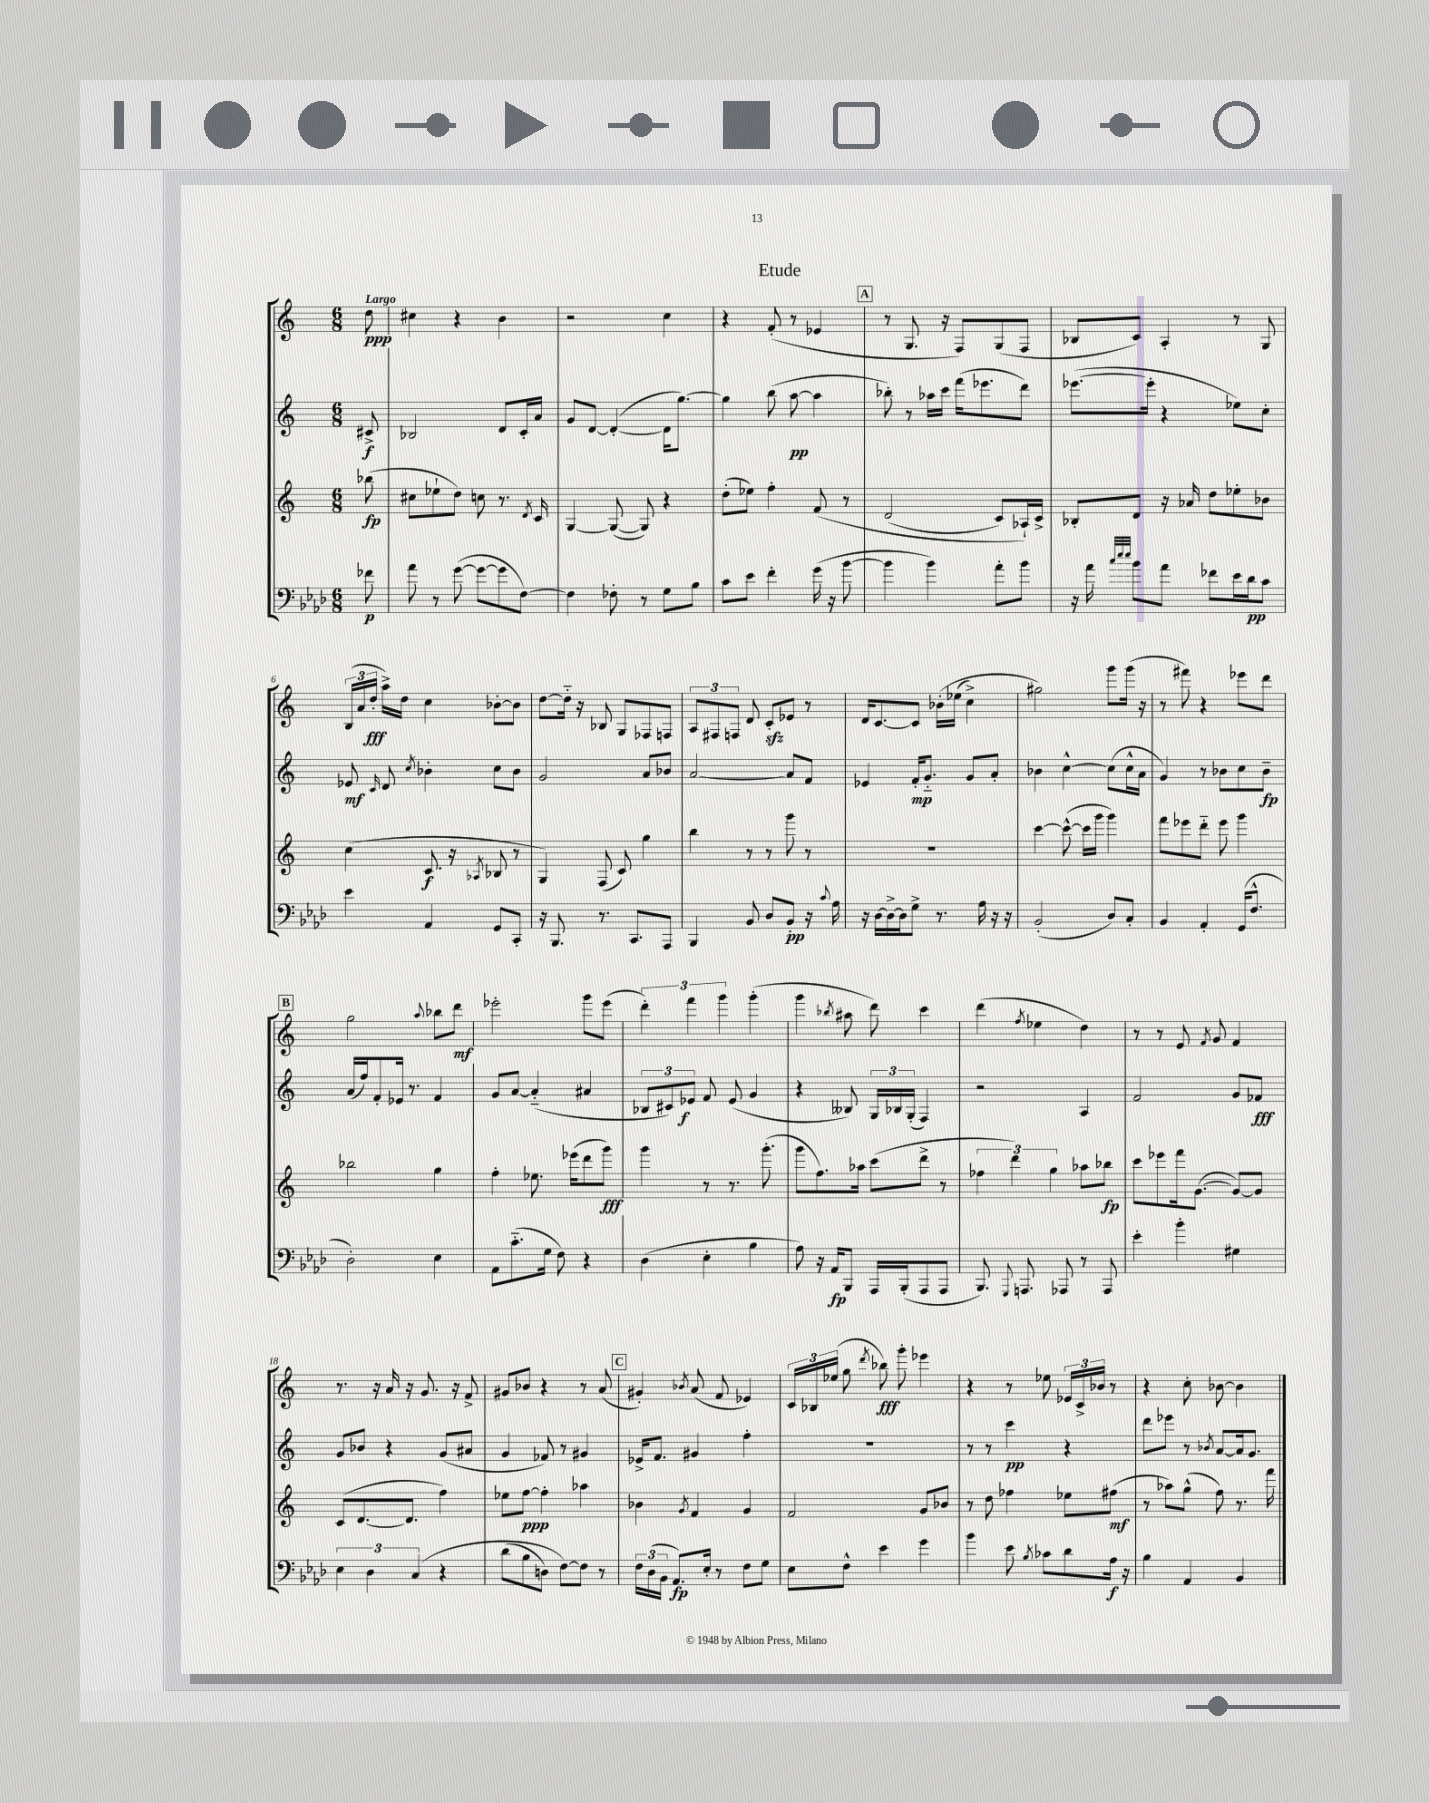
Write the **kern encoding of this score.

**kern	**kern	**kern	**kern
*staff4	*staff3	*staff2	*staff1
*clefF4	*clefG2	*clefG2	*clefG2
*k[b-e-a-d-]	*k[]	*k[]	*k[]
*M6/8	*M6/8	*M6/8	*M6/8
8f-	(8bb-	8c#^	8dd
=	=	=	=
8a-	8cc#	2B-	4cc#
8r	8ee-`	.	.
([8g	8dd)	.	4r
8g_	8cc	.	.
8g]	8.r	8d	4b
[8F)	.	16c'	.
.	8qd	.	.
.	16c	16a	.
=	=	=	=
4F]	[4G	8g	2r
.	.	[8d	.
8F-'	(8G_	(4d'_	.
8r	8G])	.	.
8G	4r	16d]	4cc
.	.	[8.gg)	.
8B-	.	.	.
=	=	=	=
8c	(8dd'	4gg]	4r
8e-	8ee-)	.	.
4f'	4ff'	(8bb	(8f'
.	.	[8aa	8r
(16g	&(8f	4aa]	4e-
16r	.	.	.
[8b-	8r	.	.
=	=	=	=
4b-]	(2d	8bb-')	8r
.	.	8r	8.G
4b-)	.	16aa-	.
.	.	16ccc	16r
.	.	(16fff	8F)
.	.	8.eee-	.
8a-'	8c)	.	(8G
8b-	16A-`&)	8ddd)	8F
.	16c^	.	.
=	=	=	=
16r	8B-'	([8.eee-	8B-
16a-	.	.	.
32qqcc	.	.	.
32qqee-	.	.	.
32qqee-	.	.	.
8b-	8d	.	8c)
.	.	16eee-']	.
8a-	16r	4r	4A'
.	16a-	.	.
8f-	8dd	.	.
16e-	8ee-'	8ee-)	8r
16d-	.	.	.
8c	8b-	8cc'	8G
=	=	=	=
4e-	(4cc	8e-	(24B
.	.	.	24a
.	.	.	24dd'
.	.	16qqc	.
.	.	8d	16aa^)
.	.	.	16dd
.	.	8qcc	.
4AA-	8.c	4b-'	4cc
.	16r	.	.
.	8qA-	.	.
8GG	8B-	8cc	[8b-'
8CC'	8r	8b-	8b-]
=	=	=	=
16r	4G)	2g	[8dd
8.BBB-	.	.	.
.	.	.	16dd'~]
.	.	.	16r
8.r	(8F	.	8B-
.	8c)	.	8G
8.CC	.	.	.
.	4gg	8a	8F-
8AAA-	.	8b-	8F
=	=	=	=
4BBB-	4bb	[2a	12A
.	.	.	12F#
.	.	.	12F
8BB-	8r	.	8d
8D-	8r	.	8c'
8BB-'	8ggg	8a]	8e-
16r	8r	8f	8r
8qqc	.	.	.
16A-	.	.	.
=	=	=	=
16r	2.r	4e-	16d
[16D-	.	.	[8.c
16D-^_	.	.	.
16D-]	.	.	.
8G^	.	16f'	8c]
.	.	8.g'~	.
8.r	.	.	&(16b-'
.	.	.	(16ee-
.	.	8g	4cc^)
16A-	.	.	.
16r	.	8a'	.
16r	.	.	.
=	=	=	=
(2BB-'	[4ccc	4b-	2gg#&)
.	(8ccc^^_	[4cc^^	.
.	16ccc]	.	.
.	16ggg	.	.
8D-)	4ggg)	(8cc]	8ggg
8C'	.	16cc^^	(16ggg
.	.	16a	16r
=	=	=	=
4BB-	8fff	4g)	8r
.	8eee-	.	8fff#)
4AA-'	8ddd'~	8r	4r
.	8eee-	8b-	.
(16GG	4ggg	8cc	8eee-
8.F^^	.	.	.
.	.	8b-~	8ddd
=	=	=	=
2D-')	2bb-	(16a	2gg
.	.	16ff)	.
.	.	8f'	.
.	.	16e-	.
.	.	8.r	.
.	.	.	8qqaa
4E-	4gg	4f	8bb-
.	.	.	8ddd
=	=	=	=
8AA-	4ff'	8g	2eee-'
(8.c'~	.	[8a	.
.	8.ee-	(4a'~]	.
16G	.	.	.
8F)	.	.	.
.	(16eee-	.	.
4r	8ddd	4a#	8ggg
.	8ggg)	.	(8eee-
=	=	=	=
(4D-	4ggg	12B-	6ddd')
.	.	12c#)	.
.	.	12e-	6fff
4E-'	8r	8f	.
.	.	.	6ggg
.	8.r	(8e-	.
4B-	.	4g	(4ggg'
.	(8.ggg'	.	.
=	=	=	=
8A-)	8ggg	4r	4ggg
16r	8.ff)	.	.
16AA-	.	.	.
.	.	.	8qbb-
8BBB-	.	8B--)	8aa#
.	16aa-	.	.
16AAA-	(8ccc	24G	8ddd)
.	.	24B-	.
(16BBB-'	.	.	.
.	.	(24G'	.
8AAA-	8ddd^	4F)	4ccc
8AAA-	8r	.	.
=	=	=	=
8.BBB-)	6ff-	2r	(4ddd
.	6ddd)	.	.
8qqGGG	.	.	.
8.AAA	.	.	.
.	.	.	8qff
.	.	.	4ee-
.	6gg	.	.
8AAA-	.	.	.
8r	8aa-	4A	4dd)
8AAA-	8bb-	.	.
=	=	=	=
4e-'	8ccc	2f	8r
.	8eee-	.	8r
4b-'	16fff	.	8e
.	([8.g	.	.
.	.	.	8qf
.	.	.	8g
4G#	8g_)	8g	4f
.	8g]	8f-	.
=	=	=	=
6E-	(8c	8g	8.r
.	[8.d	8b-	.
6D-	.	.	.
.	.	.	16r
.	.	4r	16a
.	8.d]	.	16r
&(6C	.	.	.
.	.	.	8.g
4r	4ff)	(8g	.
.	.	.	16r
.	.	8a#	8f^
=	=	=	=
(8d-	8ee-	4g	8g#
8B-	[8ff	.	8b-
8D)	4ff']	8f-)	4r
[8F&)	.	8r	.
8F]	4aa-	4g#	8r
8r	.	.	(8a
=	=	=	=
24F	4b-	16e-^	4g#')
(24D-	.	.	.
.	.	8.f	.
24BB-	.	.	.
8.AA-)	.	.	.
.	8qg	.	8qb-
.	4f	4g#	(8a
16E-'	.	.	.
8r	.	.	8f
8F	4g	4ff'	4e-)
8G	.	.	.
=	=	=	=
8E-	2f	2.r	24c
.	.	.	24B-
.	.	.	(24ee-
8F^^	.	.	8gg
.	.	.	8qddd
4e-	.	.	8bb-)
.	.	.	8ggg'
4g	8g	.	4eee-
.	8b-	.	.
=	=	=	=
4b-	8r	8r	4r
.	8dd	8r	.
8e-	4ff-	4ccc	8r
8qB-	.	.	.
8c-	.	.	8ee-
8d-	8ee-	4r	24e-
.	.	.	24c^
.	.	.	24b-
16A-	(8ff#	.	8r
16r	.	.	.
=	=	=	=
4B-	8r	8ddd	4r
.	8aa-)	8eee-	.
4AA-	(8gg^^	8r	8cc'
.	.	8qb-	.
.	8ff)	[8a	[8b-
4BB-	8.r	16a]	4b-]
.	.	8.g	.
.	16fff	.	.
==	==	==	==
*-	*-	*-	*-
